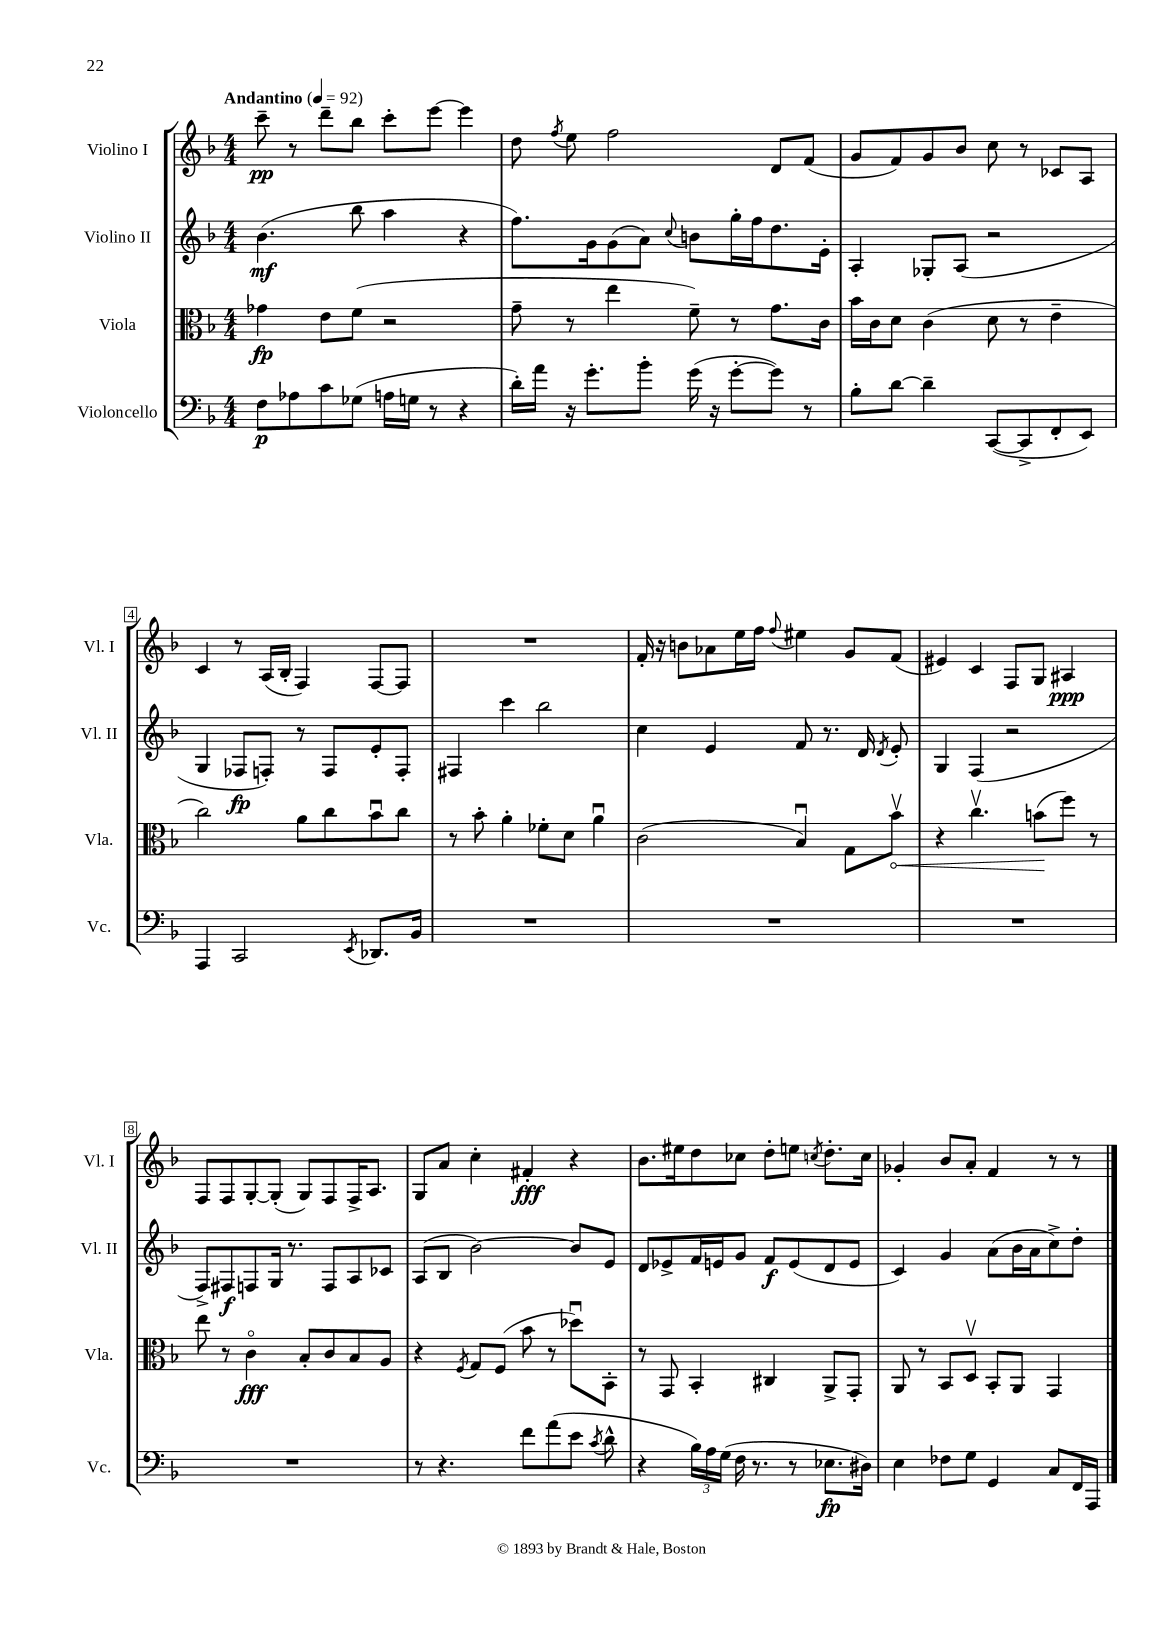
<<
\new StaffGroup <<
\new Staff = "s0" \with { instrumentName = "Violino I" shortInstrumentName = "Vl. I" } {
    \clef treble \key f \major \numericTimeSignature \time 4/4 \tempo "Andantino" 4 = 92
    \autoBeamOff c'''8--\pp r8 d'''8[-- bes''8] c'''8[-. e'''8]~ e'''4 |
    d''8 \acciaccatura { f''8 } e''8 f''2 d'8[ f'8]( |
    g'8[ f'8) g'8 bes'8] c''8 r8 ces'8[ a8] |
    c'4 r8 a16[( bes16]-. f4) f8[~ f8] |
    R1 |
    f'16-. r16 b'8[ aes'8 e''16 f''16] \appoggiatura { f''8 } eis''4 g'8[ f'8]( |
    eis'4) c'4 f8[ g8] ais4\ppp |
    f8[ f8 g8~-. g8]-.( g8[) f8 f16-> a8.] |
    g8[ a'8] c''4-. fis'4-.\fff r4 |
    bes'8.[ eis''16 d''8 ces''8] d''8[-. e''8] \acciaccatura { c''8 } d''8.[-. c''16] |
    ges'4-. bes'8[ a'8]-. f'4 r8 r8 \bar "|." |
}
\new Staff = "s1" \with { instrumentName = "Violino II" shortInstrumentName = "Vl. II" } {
    \clef treble \key f \major \numericTimeSignature \time 4/4
    \autoBeamOff bes'4.\mf( bes''8 a''4 r4 |
    f''8.[) g'16 g'8( a'8]) \appoggiatura { c''8 } b'8[ g''16-. f''16 d''8. e'16]-. |
    a4-. ges8[-. a8]( r2 |
    g4 fes8[\fp f8]-.) r8 f8[ e'8-. f8]-. |
    fis4 c'''4 bes''2 |
    c''4 e'4 f'8 r8. d'16 \acciaccatura { d'8 } e'8-. |
    g4 f4( r2 |
    f8[->) fis8\f f8 g16] r8. f8[ a8 ces'8] |
    a8[( bes8] bes'2~) bes'8[ e'8] |
    d'8[ ees'8-> f'16 e'16 g'8] f'8[\f e'8( d'8 e'8] |
    c'4) g'4 a'8[( bes'16 a'16 c''8->) d''8]-. \bar "|." |
}
\new Staff = "s2" \with { instrumentName = "Viola" shortInstrumentName = "Vla." } {
    \clef alto \key f \major \numericTimeSignature \time 4/4
    \autoBeamOff ges'4\fp e'8[ f'8]( r2 |
    g'8-- r8 e''4 f'8--) r8 g'8.[ c'16] |
    bes'16[ c'16 d'8] c'4( d'8 r8 e'4-- |
    c''2) a'8[ c''8 bes'8\downbow c''8] |
    r8 bes'8-. a'4-. fes'8[-. d'8] a'4\downbow |
    c'2( bes4\downbow) g8[ \once \override Hairpin.circled-tip = ##t bes'8]\upbow\< |
    r4 c''4.\upbow b'8[\!( f''8]) r8 |
    e''8 r8 c'4\flageolet\fff bes8[-. c'8 bes8 a8] |
    r4 \acciaccatura { f8 } g8[ f8]( bes'8 r8 des''8[\downbow) bes,8]-. |
    r8 g,8 bes,4-. cis4 a,8[-> g,8]-. |
    a,8 r8 bes,8[ d8]\upbow bes,8[-. a,8] g,4 \bar "|." |
}
\new Staff = "s3" \with { instrumentName = "Violoncello" shortInstrumentName = "Vc." } {
    \clef bass \key f \major \numericTimeSignature \time 4/4
    \autoBeamOff f8[\p aes8 c'8 ges8]( a16[ g16] r8 r4 |
    d'16[-.) a'16] r16 g'8.[-. bes'8]-. g'16( r16 g'8[~-. g'8]) r8 |
    bes8[-. d'8]~ d'4-- c,8[~( c,8-> f,8-. e,8]) |
    a,,4 c,2 \acciaccatura { e,8 } des,8.[ bes,16] |
    R1 |
    R1 |
    R1 |
    R1 |
    r8 r4. f'8[ a'8( e'8] \acciaccatura { c'8 } d'8-^ |
    r4 \tuplet 3/2 { bes16[) a16 g16]( } f16 r8. r8 ees8.[\fp dis16]) |
    e4 fes8[ g8] g,4 c8[ f,16 a,,16] \bar "|." |
}
>>
>>
\layout { \context { \Score \override BarNumber.stencil = #(make-stencil-boxer 0.1 0.3 ly:text-interface::print) } }
